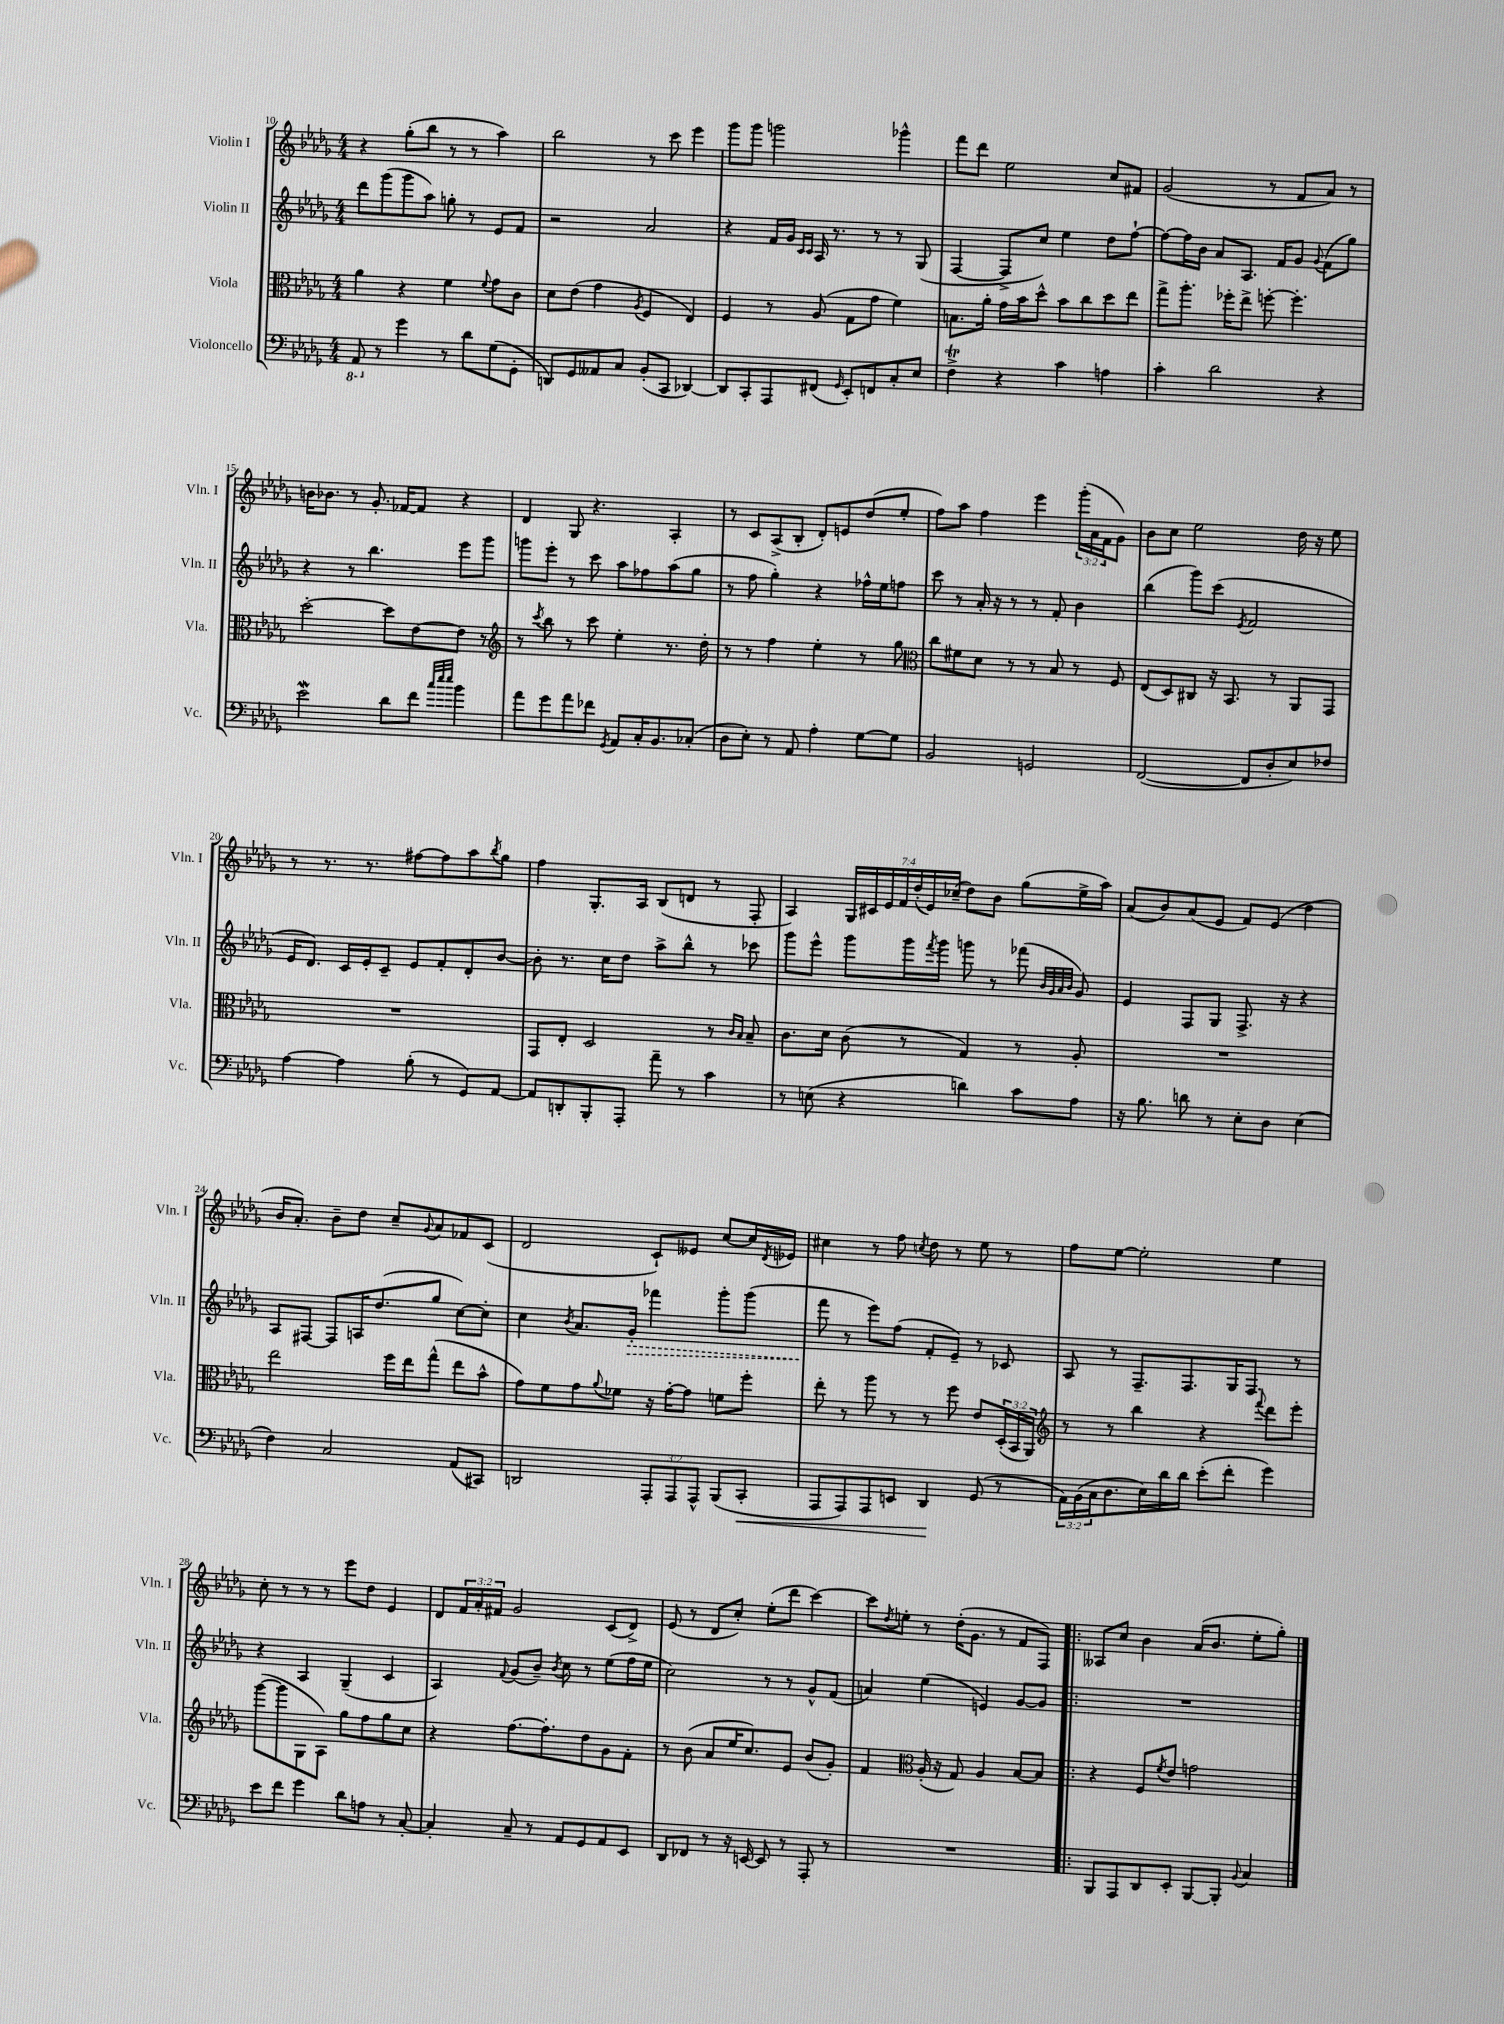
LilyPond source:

<<
\new StaffGroup <<
\new Staff = "s0" \with { instrumentName = "Violin I" shortInstrumentName = "Vln. I" } {
    \clef treble \key des \major \numericTimeSignature \time 4/4 \override Staff.TupletNumber.text = #tuplet-number::calc-fraction-text
    r4 ges''8-.( bes''8 r8 r8 aes''4) |
    bes''2 r8 c'''8 ees'''4 |
    ges'''8 ges'''8 g'''2 ges'''4-^ |
    f'''8 des'''8 ees''2 c''8 fis'8 |
    ges'2( r8 f'8 aes'8) r8 |
    b'16 bes'8. r8 ges'8.-. fes'16~ fes'8 r4 |
    des'4 ges8 r4. aes4-. |
    r8 c'8 aes8->( bes8-. des'8-.) e'8 des''8( ees''8-. |
    f''8) aes''8 f''4 ees'''4 \tuplet 3/2 { ges'''16-.( aes'16 f'16 } ges'8) |
    bes'8 c''8 ees''2 des''16 r16 ees''8 |
    r8 r8. r8. fis''8~ fis''8 aes''8 \acciaccatura { bes''8 } ges''8 |
    f''4 ges8.-. aes16 bes8( d'8 r8 f8-. |
    aes4) \tuplet 7/4 { ges16 cis'16 ees'16 f'16 des''16-.( ees'16) ces''16--( } des''8) bes'8 ges''8( ees''16-> aes''16) |
    aes'8( bes'8) aes'8( ees'8 f'8) ees'8( des''4 |
    bes'16 aes'8.-.) bes'8-- des''8 c''8-- \appoggiatura { ges'8 } aes'8 fes'8 c'8( |
    des'2 c'8-!) eeses'8 c''8~ c''16 \acciaccatura { des'8 } ees'16 |
    cis''4 r8 f''8 \acciaccatura { c''8 } des''8 r8 ees''8 r8 |
    f''8 ees''8~ ees''2-. ees''4 |
    c''8-. r8 r8 r8 ees'''8 des''8 ees'4 |
    des'8 \tuplet 3/2 { f'16 aes'16-. fis'16 } ges'2 c'8( des'8->) |
    ees'8( r8 des'8 c''8-.) ees''8-.( des'''8 c'''4~) |
    c'''8 \acciaccatura { des''8 } e''8-. r8 des''16-.( ges'8. r8 f'8 f8) |
    \bar ".|:" aeses8 c''8 bes'4 aes'16( bes'8. ees''8-. ges''8-.) \bar "|." |
}
\new Staff = "s1" \with { instrumentName = "Violin II" shortInstrumentName = "Vln. II" } {
    \clef treble \key des \major \numericTimeSignature \time 4/4
    des'''8 ges'''8( ges'''8 aes''8) g''8-. r8 ees'8 f'8 |
    r2 aes'2 |
    r4 f'16 ges'16 \grace { c'16 c'16 } aes16 r8. r8 r8 ges8( |
    f4~ f8-> c''8) ees''4 des''8 f''8~-! |
    f''8~ f''16 bes'16 aes'8 aes8. f'16 ges'8 \appoggiatura { ges'8 } f'8( ges''8) |
    r4 r8 bes''4. ees'''8 ges'''8 |
    g'''8 ees'''8-. r8 c'''8 aes''8 fes''8 aes''8( ges''8 |
    r8 f''8 ges''4-.) r4 fes''16-^ ees''16 f''8 |
    c'''8 r8 aes'16-. r16 r8 r8 f'8-. bes'4 |
    bes''4( ges'''8) c'''8( \acciaccatura { ees'8 } f'2 |
    ees'16 des'8.) c'16 ees'16-. c'8-- ees'8 f'8-. des'8-. bes'8~ |
    bes'8-. r8. c''16 des''8 aes''8-> bes''8-^ r8 ces'''8 |
    ges'''8 ees'''8-^ ges'''8 ges'''16 \acciaccatura { f'''8 } ges'''16 g'''8 r8 fes'''8( \grace { bes'32 ges'32 aes'32 bes'32 } ges'8) |
    ees'4 f8 ges8 f8.-> r16 r4 |
    aes8 fis8~ fis8 a16 des''8.( ges''8 c''8~) c''8-. |
    c''4 \acciaccatura { bes'8 } aes'8. \once \override Hairpin.style = #'dashed-line ges'16-.\> fes'''4 ges'''8-. ges'''8( |
    f'''8\! r8 ees'''8) f''8( f'8-. ees'8--) r8 ces'8 |
    aes8 r8 f8.-- f8. ges16 f8. r8 |
    r4 aes4 ges4--( c'4 |
    aes4) \appoggiatura { f'8 } ges'8( bes'8--) \acciaccatura { bes'8 } c''8 r8 ees''8( f''16 ees''16 |
    c''2) r8 r8 ges'8-^ f'8( |
    a'4) ees''4( e'4) ges'8~ ges'8 |
    \bar ".|:" R1 \bar "|." |
}
\new Staff = "s2" \with { instrumentName = "Viola" shortInstrumentName = "Vla." } {
    \clef alto \key des \major \numericTimeSignature \time 4/4 \override Staff.TupletNumber.text = #tuplet-number::calc-fraction-text
    aes'4 r4 f'4 \appoggiatura { f'8 } ges'8 c'8 |
    des'8 ees'8( ges'4 \acciaccatura { aes8 } f4 ees4) |
    f4 r8 aes8( ges8 ges'8 f'4) |
    b8. aes'16-. ges'16 bes'16 des''8-^ bes'8 c''8 des''8 ees''8 |
    ges''8-> aes''8.-. fes''16-. ees''8-> f''8~-. f''4.-. |
    des''2~-. des''8 ees'8~ ees'8 r8 |
    \clef treble r8 \acciaccatura { c'''8 } bes''8 r8 c'''8 ees''4-. r8. des''16-. |
    r8 r8 f''4 ees''4-. r8 ges''8 |
    \clef alto c''8 fis'8 des'8 r8 r8 bes8 r8 f8 |
    ees8( des8) cis8 r16 bes,8. r8 aes,8 ges,8 |
    R1 |
    ges,8 ees8-. des2 r8 \grace { c'16 bes16 } bes8-- |
    c'8. des'16 c'8( r8 ges4) r8 aes8-. |
    R1 |
    ees''2 f''16 ees''16 ges''8-^( ees''8 bes'8-^ |
    ges'8) f'8 ges'8 \appoggiatura { aes'8 } fes'8 r16 ges'16~-. ges'8 f'8 f''8-. |
    ees''8-. r8 aes''8 r8 r8 f''8 ees'8 \tuplet 3/2 { des16-.( bes,16 aes,16) } |
    \clef treble r8 r8 bes''4 r4 \appoggiatura { f'''8 } des'''8 ees'''8-. |
    ges'''8~( ges'''8 ges8 aes8) ges''8 f''8 ges''8 c''8 |
    r4 f''8.~ f''8.-. des''8 ges'8 f'8-. |
    r8 bes'8( aes'8 ees''16 c''8.) ees'8 bes'8( ges'8-.) |
    f'4 \clef alto aes16-.( r16 ges8) aes4 bes8~ bes8 |
    \bar ".|:" r4 f8 \acciaccatura { f'8 } ees'8 g'2 \bar "|." |
}
\new Staff = "s3" \with { instrumentName = "Violoncello" shortInstrumentName = "Vc." } {
    \clef bass \key des \major \numericTimeSignature \time 4/4 \override Staff.TupletNumber.text = #tuplet-number::calc-fraction-text
    \ottava #-1 aes,,8 \ottava #0 r8 ges'4 r8 des'8 ges8( ges,8-. |
    d,8) ges,8 aeses,8 c8 bes,8-.( c,8 des,4~) |
    des,8 c,8-. aes,,8 fis,8( \grace { ges,16 } ees,8-.) f,8 c8-. ees8 |
    f4->\trill r4 c'4 a4 |
    c'4-. des'2 r4 |
    ees'2\mordent des'8 f'8 \grace { c''32 ees''32 ees''32 } bes'4 |
    aes'8 ges'8 aes'8 fes'8 \acciaccatura { ges,8 } aes,8 c16-. bes,8. ces8-.( |
    des8 ees8-.) r8 aes,8 aes4-. ges8~ ges8 |
    bes,2 g,2 |
    f,2~( f,8 des8-. ees8) fes8 |
    aes4~ aes4 bes8-.( r8 ges,8) aes,8~ |
    aes,8 d,8-. bes,,8-. aes,,8-. aes'8-- r8 c'4 |
    r8 e8( r4 d'4) c'8 aes8 |
    r16 bes8. d'8 r8 ees8-. des8 ees4( |
    f4) c2 aes,8( cis,8) |
    d,2 \tuplet 3/2 { aes,,8-. aes,,8 aes,,8-^ } bes,,8( c,8-.\< |
    aes,,8 aes,,8) aes,,8 e,8 des,4\! ges,8( r8 |
    \tuplet 3/2 { aes,16) bes,16( c16 } des8. ees16) des'16 des'16 ees'8-.( f'8-. ges'4) |
    ees'8 f'8 ges'4 des'8 a8 r8 c8~-. |
    c4-. c8-- r8 aes,8 ges,8 aes,8 ees,8 |
    des,8 fes,8 r8 r16 e,16~ e,8 r8 aes,,8-. r8 |
    R1 |
    \bar ".|:" bes,,8 aes,,8 des,8 ees,8-. bes,,8~ bes,,8-. \appoggiatura { bes,8 } c4 \bar "|." |
}
>>
>>
\layout { \context { \Score currentBarNumber = #10 } }
